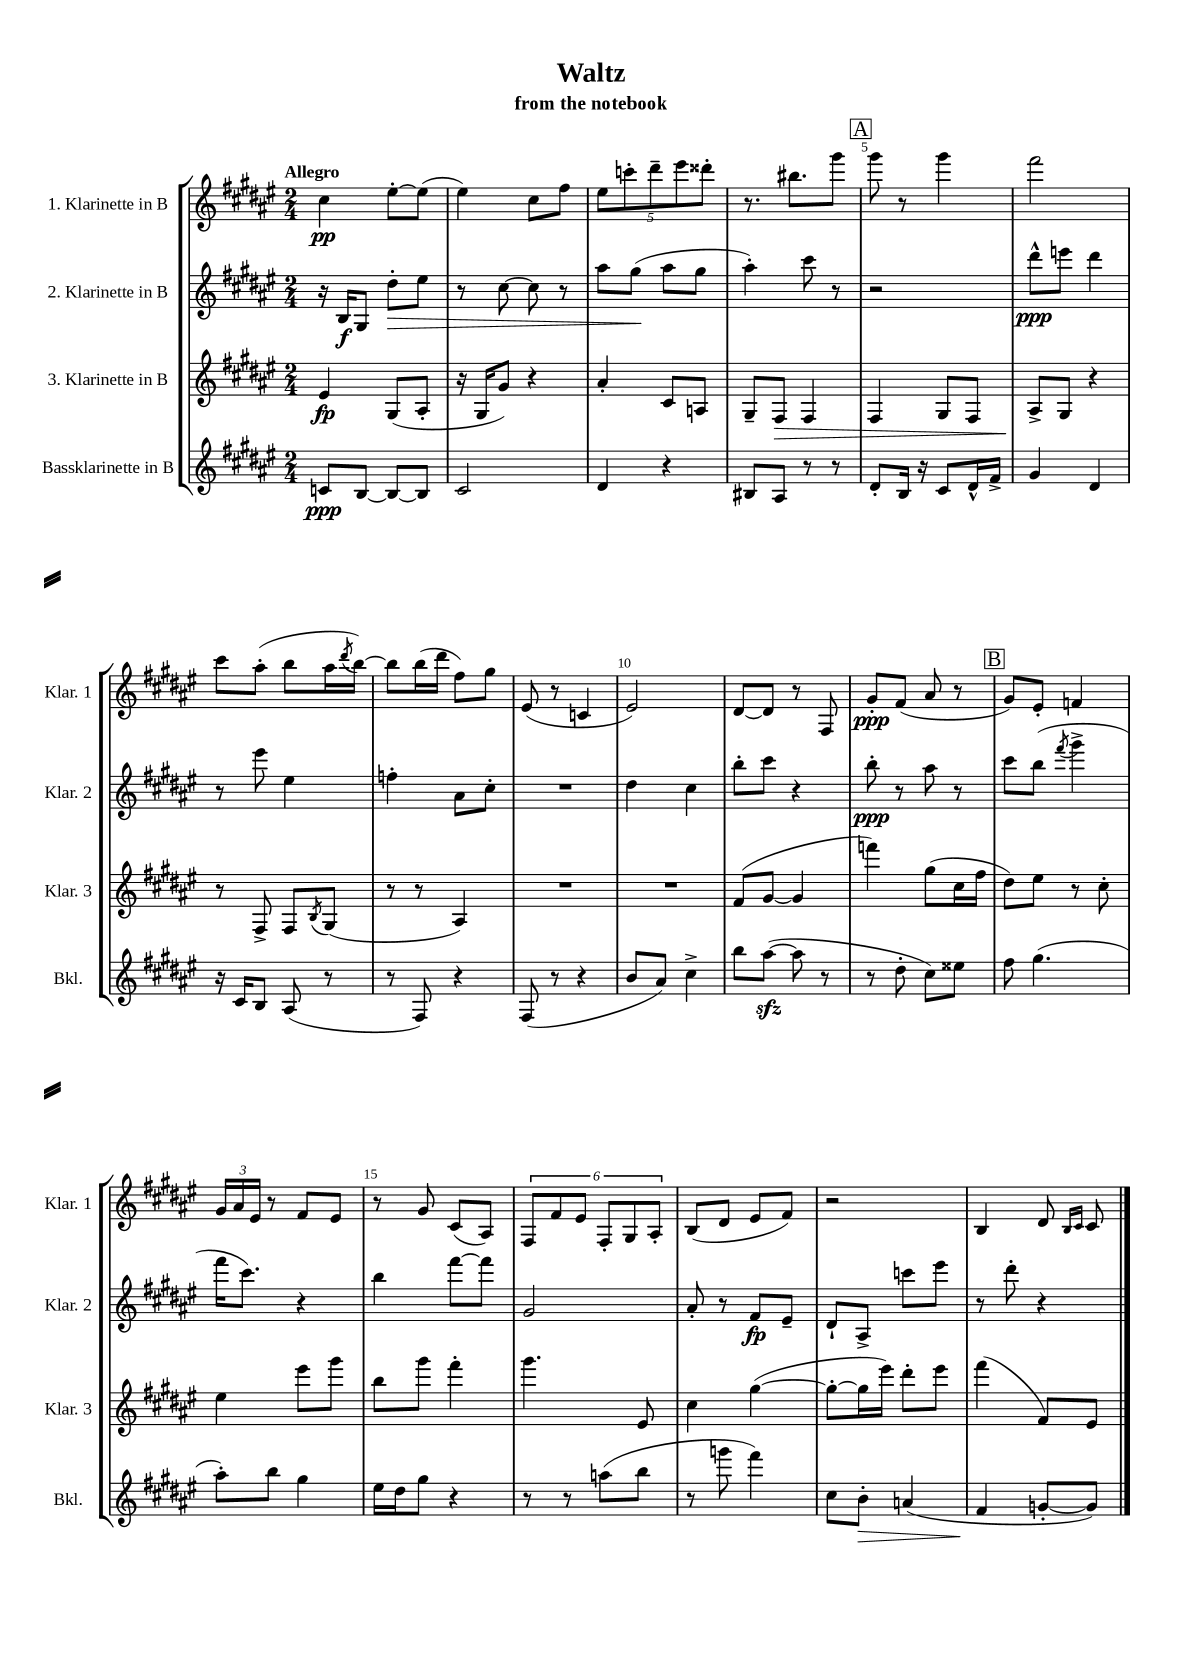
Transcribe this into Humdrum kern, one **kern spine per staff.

**kern	**dynam	**kern	**dynam	**kern	**dynam	**kern	**dynam
*part4	*part4	*part3	*part3	*part2	*part2	*part1	*part1
*staff4	*staff4	*staff3	*staff3	*staff2	*staff2	*staff1	*staff1
*I"Bassklarinette in B	*	*I"3. Klarinette in B	*	*I"2. Klarinette in B	*	*I"1. Klarinette in B	*
*I'Bkl.	*	*I'Klar. 3	*	*I'Klar. 2	*	*I'Klar. 1	*
*clefG2	*	*clefG2	*	*clefG2	*	*clefG2	*
*k[f#c#g#d#a#e#]	*	*k[f#c#g#d#a#e#]	*	*k[f#c#g#d#a#e#]	*	*k[f#c#g#d#a#e#]	*
*M2/4	*	*M2/4	*	*M2/4	*	*M2/4	*
=1	=1	=1	=1	=1	=1	=1	=1
!	!	!	!	!	!	!LO:TX:a:B:t=Allegro	!
8cn/L	ppp	4e#/	fp	16r	.	4cc#\	pp
.	.	.	.	16B/KL	f	.	.
[8B/J	.	.	.	8G#/J	.	.	.
!	!	!	!	!	!LO:HP:b	!	!
8B/L_	.	(8G#/L	.	8dd#'\L	>	[8ee#'\L	.
8B/J]	.	8A#'/J	.	8ee#\J	.	(8ee#\J]	.
=2	=2	=2	=2	=2	=2	=2	=2
2c#/	.	16r	.	8r	.	4ee#\)	.
.	.	16G#/KL	.	.	.	.	.
.	.	8g#/J)	.	[8cc#\	.	.	.
.	.	4r	.	8cc#\]	.	8cc#\L	.
.	.	.	.	8r	.	8ff#\J	.
=3	=3	=3	=3	=3	=3	=3	=3
4d#/	.	4a#'/	.	8aa#\L	.	10ee#\L	.
.	.	.	.	.	.	10cccn'\	.
.	.	.	.	(8gg#\J	.	.	.
.	.	.	.	.	.	10ddd#~\	.
4r	.	8c#/L	.	8aa#\L	]	.	.
.	.	.	.	.	.	10eee#\	.
.	.	8An/J	.	8gg#\J	.	.	.
.	.	.	.	.	.	10ddd##X'\J	.
=4	=4	=4	=4	=4	=4	=4	=4
8B#X/L	.	8G#~/L	.	4aa#'\)	.	8.r	.
!	!	!	!LO:HP:b	!	!	!	!
8A#/J	.	8F#/J	>	.	.	.	.
.	.	.	.	.	.	8.bb#X\L	.
8r	.	4F#/	.	8ccc#\	.	.	.
8r	.	.	.	8r	.	8ggg#\J	.
!!LO:REH:place=s1:t=A
=5	=5	=5	=5	=5	=5	=5	=5
8d#'/L	.	4F#/	.	2r	.	8ggg#\	.
16B/Jk	.	.	.	.	.	8r	.
16r	.	.	.	.	.	.	.
8c#/L	.	8G#/L	.	.	.	4ggg#\	.
16d#^^/L	.	8F#/J	.	.	.	.	.
16f#^/JJ	.	.	.	.	.	.	.
=6	=6	=6	=6	=6	=6	=6	=6
4g#/	.	8A#^/L	.	8ddd#^^\L	ppp	2fff#\	.
.	.	8G#/J	]	8eeen\J	.	.	.
4d#/	.	4r	.	4ddd#\	.	.	.
!!LO:LB:g=z
=7	=7	=7	=7	=7	=7	=7	=7
16r	.	8r	.	8r	.	8ccc#\L	.
16c#/KL	.	.	.	.	.	.	.
8B/J	.	8F#^/	.	8eee#\	.	(8aa#'\J	.
(8A#/	.	8F#/L	.	4ee#\	.	8bb\L	.
.	.	8qB/	.	.	.	.	.
8r	.	(8G#/J	.	.	.	16aa#\L	.
.	.	.	.	.	.	8qddd#/	.
.	.	.	.	.	.	[16bb\JJ)	.
=8	=8	=8	=8	=8	=8	=8	=8
8r	.	8r	.	4ffn'\	.	8bb\L]	.
8F#/)	.	8r	.	.	.	(16bb\L	.
.	.	.	.	.	.	16ddd#\JJ	.
4r	.	4A#/)	.	8a#\L	.	8ff#\L)	.
.	.	.	.	8cc#'\J	.	8gg#\J	.
=9	=9	=9	=9	=9	=9	=9	=9
(8F#/	.	2r	.	2r	.	(8e#/	.
8r	.	.	.	.	.	8r	.
4r	.	.	.	.	.	4cn/	.
=10	=10	=10	=10	=10	=10	=10	=10
8b/L	.	2r	.	4dd#\	.	2e#/)	.
8a#/J)	.	.	.	.	.	.	.
4cc#^\	.	.	.	4cc#\	.	.	.
=11	=11	=11	=11	=11	=11	=11	=11
8bb\L	.	(8f#/L	.	8bb'\L	.	[8d#/L	.
([8aa#zz\J	.	[8g#/J	.	8ccc#\J	.	8d#/J]	.
8aa#\]	.	4g#/]	.	4r	.	8r	.
8r	.	.	.	.	.	8F#/	.
=12	=12	=12	=12	=12	=12	=12	=12
8r	.	4fffn\)	.	8bb'\	ppp	8g#'/L	ppp
8dd#'\	.	.	.	8r	.	(8f#/J	.
8cc#\L)	.	(8gg#\L	.	8aa#\	.	8a#/	.
8ee##X\J	.	16cc#\L	.	8r	.	8r	.
.	.	16ff#\JJ	.	.	.	.	.
!!LO:REH:place=s1:t=B
=13	=13	=13	=13	=13	=13	=13	=13
8ff#\	.	8dd#\L)	.	8ccc#\L	.	8g#/L)	.
(4.gg#\	.	8ee#\J	.	(8bb\J	.	8e#'/J	.
.	.	.	.	8qfff#/	.	.	.
.	.	8r	.	4ggg#^\	.	4fn/	.
.	.	8cc#'\	.	.	.	.	.
!!LO:LB:g=z
=14	=14	=14	=14	=14	=14	=14	=14
8aa#'\L)	.	4ee#\	.	16fff#\KL	.	24g#/LL	.
.	.	.	.	.	.	24a#/	.
.	.	.	.	8.ccc#\J)	.	.	.
.	.	.	.	.	.	24e#/JJ	.
8bb\J	.	.	.	.	.	8r	.
4gg#\	.	8eee#\L	.	4r	.	8f#/L	.
.	.	8ggg#\J	.	.	.	8e#/J	.
=15	=15	=15	=15	=15	=15	=15	=15
16ee#\LL	.	8bb\L	.	4bb\	.	8r	.
16dd#\J	.	.	.	.	.	.	.
8gg#\J	.	8ggg#\J	.	.	.	8g#/	.
4r	.	4fff#'\	.	[8fff#\L	.	(8c#/L	.
.	.	.	.	8fff#\J]	.	8A#/J)	.
=16	=16	=16	=16	=16	=16	=16	=16
8r	.	4.ggg#\	.	2g#/	.	12F#/L	.
.	.	.	.	.	.	12f#/	.
8r	.	.	.	.	.	.	.
.	.	.	.	.	.	12e#/J	.
(8aan\L	.	.	.	.	.	12F#'/L	.
.	.	.	.	.	.	12G#/	.
8bb\J	.	8e#/	.	.	.	.	.
.	.	.	.	.	.	12A#'/J	.
=17	=17	=17	=17	=17	=17	=17	=17
8r	.	4cc#\	.	8a#'/	.	(8B/L	.
8gggn\	.	.	.	8r	.	8d#/J	.
4fff#\)	.	([4gg#\	.	8f#/L	fp	8e#/L	.
.	.	.	.	8e#~/J	.	8f#/J)	.
=18	=18	=18	=18	=18	=18	=18	=18
8cc#\L	.	8gg#'\L_	.	8d#`/L	.	2r	.
!	!LO:HP:b	!	!	!	!	!	!
8b'\J	>	16gg#\L]	.	8A#^/J	.	.	.
.	.	16eee#\JJ)	.	.	.	.	.
(4an/	.	8ddd#'\L	.	8cccn\L	.	.	.
.	.	8eee#\J	.	8eee#\J	.	.	.
=19	=19	=19	=19	=19	=19	=19	=19
4f#/	.	(4fff#\	.	8r	.	4B/	.
.	.	.	.	8ddd#'\	.	.	.
[8gn'/L	]	8f#/L)	.	4r	.	8d#/	.
.	.	.	.	.	.	16qqB/LL	.
.	.	.	.	.	.	16qqc#/JJ	.
8g/J])	.	8e#/J	.	.	.	8c#/	.
==	==	==	==	==	==	==	==
*-	*-	*-	*-	*-	*-	*-	*-
